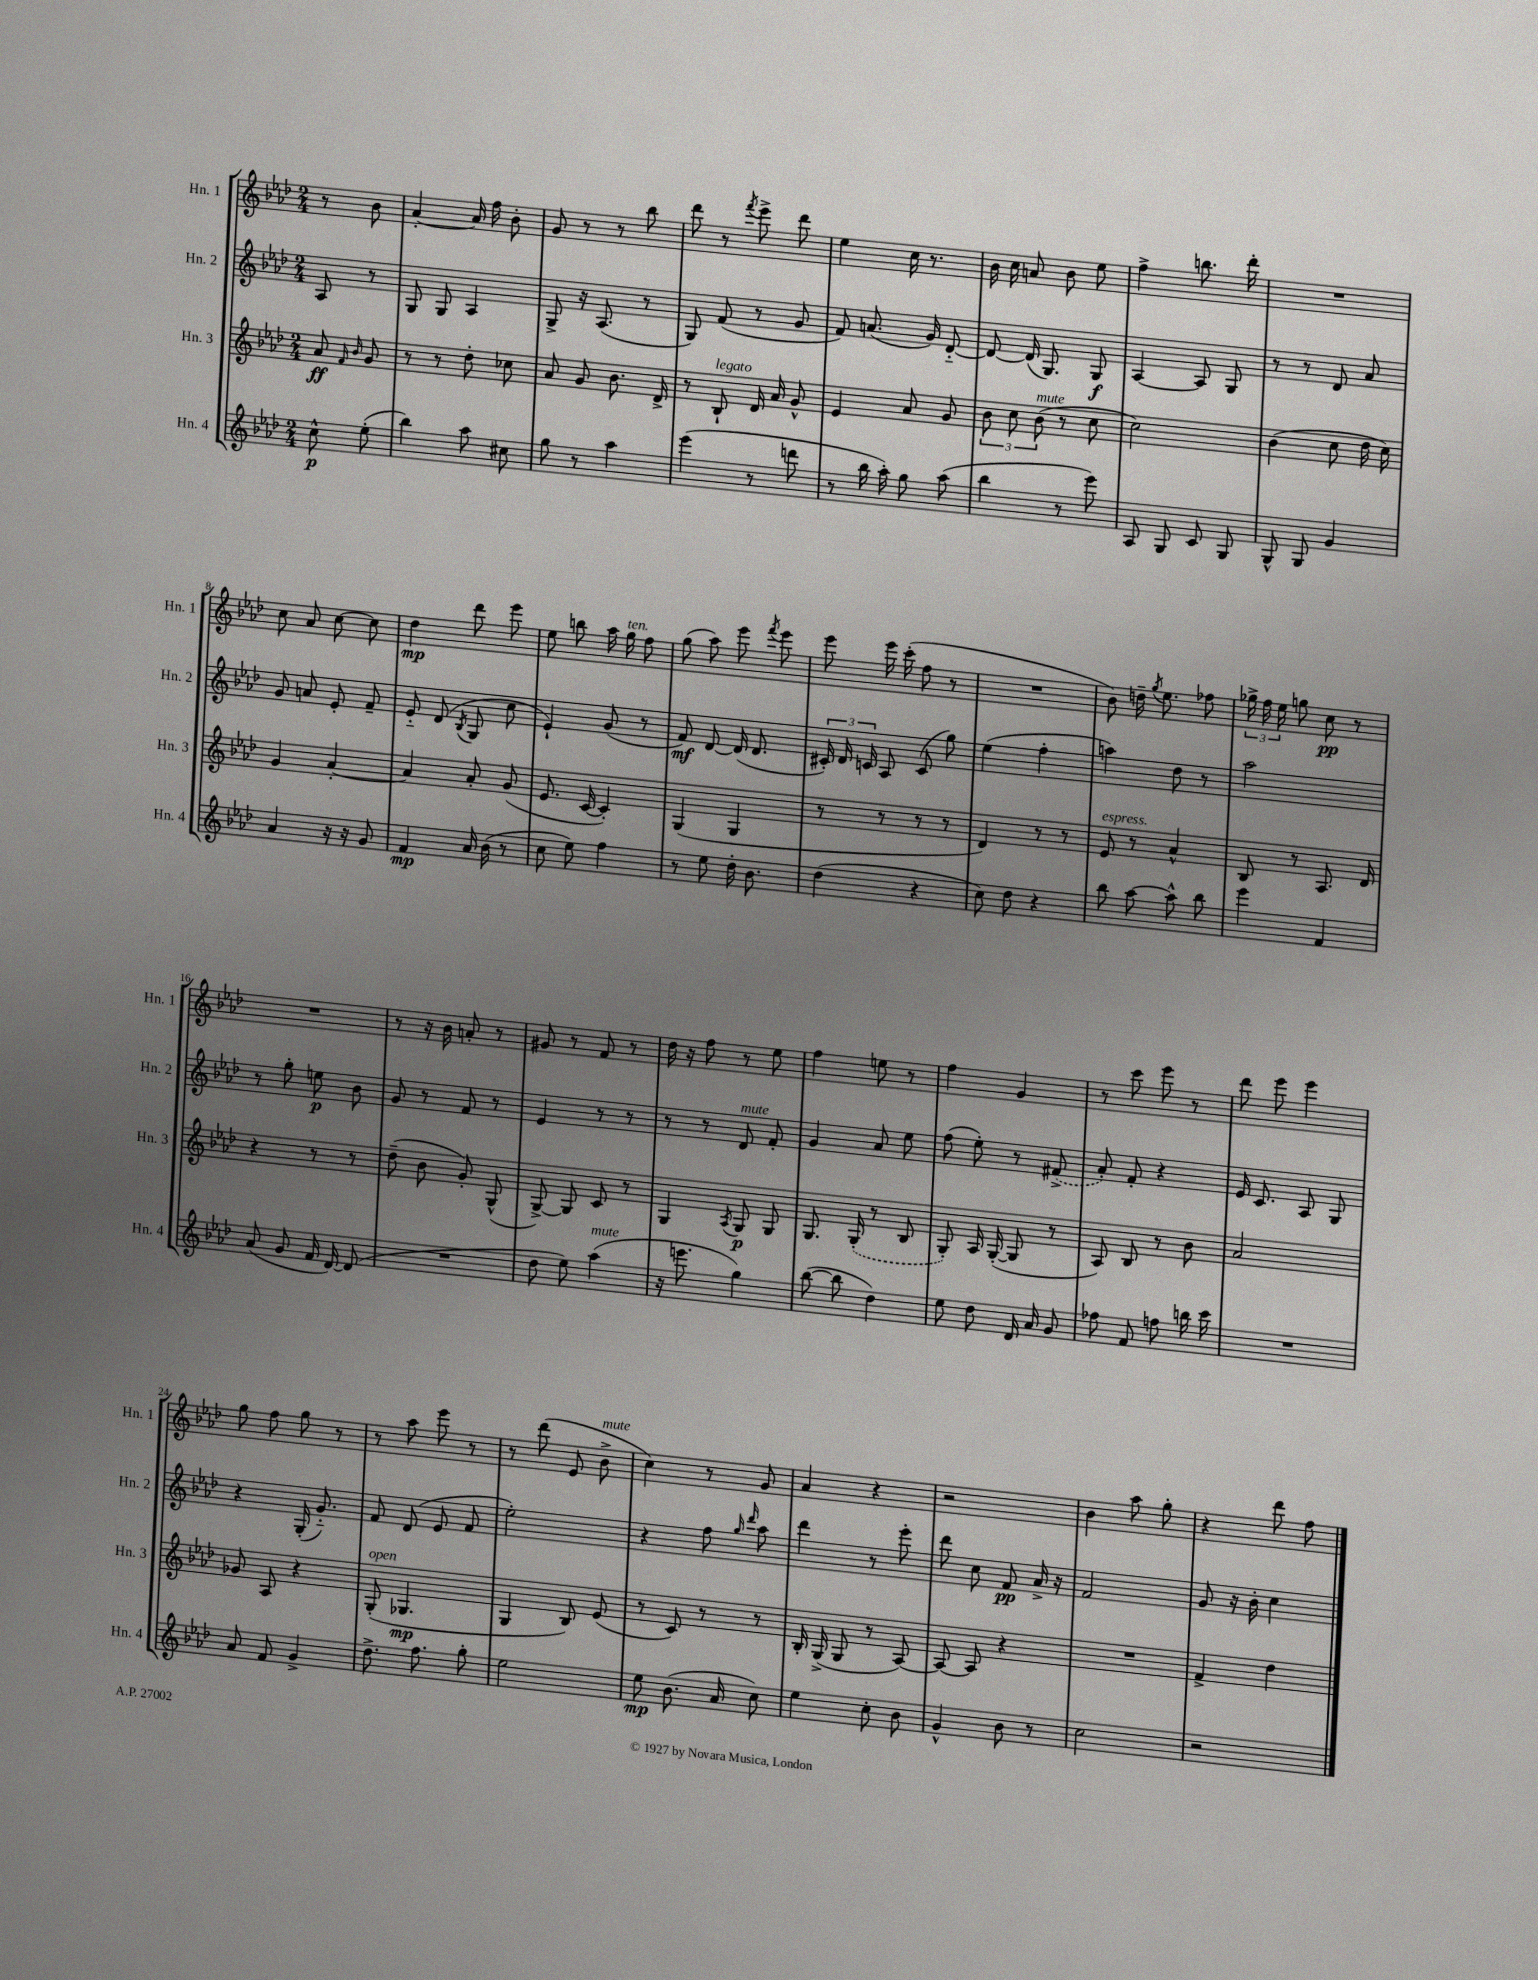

**kern	**dynam	**kern	**dynam	**kern	**dynam	**kern	**dynam
*part4	*part4	*part3	*part3	*part2	*part2	*part1	*part1
*staff4	*staff4	*staff3	*staff3	*staff2	*staff2	*staff1	*staff1
*I"Hn. 4	*	*I"Hn. 3	*	*I"Hn. 2	*	*I"Hn. 1	*
*I'Hn. 4	*	*I'Hn. 3	*	*I'Hn. 2	*	*I'Hn. 1	*
*clefG2	*	*clefG2	*	*clefG2	*	*clefG2	*
*k[b-e-a-d-]	*	*k[b-e-a-d-]	*	*k[b-e-a-d-]	*	*k[b-e-a-d-]	*
*M2/4	*	*M2/4	*	*M2/4	*	*M2/4	*
=	=	=	=	=	=	=	=
8cc^^\	p	8a-/	ff	8A-/	.	8r	.
.	.	16qqf/	.	.	.	.	.
.	.	16qqb-/	.	.	.	.	.
(8ee-'\	.	8g/	.	8r	.	8b-\	.
=1	=1	=1	=1	=1	=1	=1	=1
4bb-\)	.	8r	.	8G/	.	[4a-'/	.
.	.	8r	.	8G/	.	.	.
8aa-\	.	8dd-'\	.	4A-/	.	16a-/]	.
.	.	.	.	.	.	16ff\	.
8cc#X\	.	8cc-X\	.	.	.	8b-'\	.
=2	=2	=2	=2	=2	=2	=2	=2
8gg\	.	8a-/	.	8G^/	.	8g/	.
8r	.	8g/	.	16r	.	8r	.
.	.	.	.	(8.A-/	.	.	.
4aa-\	.	8.b-\	.	.	.	8r	.
.	.	.	.	8r	.	8bb-\	.
.	.	16d-^/	.	.	.	.	.
=3	=3	=3	=3	=3	=3	=3	=3
(4eee-\	.	8r	.	8G/)	.	8ddd-\	.
!	!	!LO:TX:a:i:t=legato	!	!	!	!	!
.	.	8B-`/	.	(8f/	.	8r	.
.	.	.	.	.	.	8qfff/	.
8r	.	16d-/	.	8r	.	8eee-^\	.
.	.	16a-/	.	.	.	.	.
8dddn\	.	8g^^/	.	8g/	.	8ddd-\	.
=4	=4	=4	=4	=4	=4	=4	=4
8r	.	4e-/	.	8f/)	.	4ee-\	.
16bb-\	.	.	.	(8.an/	.	.	.
16aa-'\)	.	.	.	.	.	.	.
8gg\	.	8a-/	.	.	.	16cc\	.
.	.	.	.	16g/)	.	8.r	.
(8aa-\	.	8g/	.	[8d-/	.	.	.
=5	=5	=5	=5	=5	=5	=5	=5
4bb-\	.	12b-\	.	8d-/_	.	16b-\	.
.	.	.	.	.	.	16cc\	.
.	.	12cc\	.	.	.	.	.
.	.	.	.	(16d-/]	.	8an/	.
!	!	!LO:TX:a:i:t=mute	!	!	!	!	!
.	.	(12b-\	.	.	.	.	.
.	.	.	.	8.G/)	.	.	.
8r	.	8r	.	.	.	8b-\	.
8eee-\)	.	8cc\	.	8G/	f	8ee-\	.
=6	=6	=6	=6	=6	=6	=6	=6
8A-/	.	2cc\)	.	[4A-/	.	4ff^\	.
8G/	.	.	.	.	.	.	.
8c/	.	.	.	8A-/]	.	8.bbn\	.
8G/	.	.	.	8G/	.	.	.
.	.	.	.	.	.	16ddd-'\	.
=7	=7	=7	=7	=7	=7	=7	=7
8G^^/	.	(4b-\	.	8r	.	2r	.
8G/	.	.	.	8r	.	.	.
4g/	.	8cc\	.	8d-/	.	.	.
.	.	16dd-\	.	8a-/	.	.	.
.	.	16cc\)	.	.	.	.	.
!!LO:LB:g=z
=8	=8	=8	=8	=8	=8	=8	=8
4a-/	.	4g/	.	8g/	.	8cc\	.
.	.	.	.	8an/	.	8a-/	.
16r	.	[4a-'/	.	8e-'/	.	[8cc\	.
16r	.	.	.	.	.	.	.
8g/	.	.	.	8f~/	.	8cc\]	.
=9	=9	=9	=9	=9	=9	=9	=9
4f/	mp	4a-/]	.	8e-/	.	4dd-\	mp
.	.	.	.	(8d-/	.	.	.
.	.	.	.	8qB-/	.	.	.
16a-/	.	8a-'/	.	8G/	.	8ddd-\	.
(16b-\	.	.	.	.	.	.	.
8r	.	(8g/	.	8cc\	.	8eee-\	.
=10	=10	=10	=10	=10	=10	=10	=10
8cc\	.	8.e-/	.	4e-`/)	.	8ee-\	.
8ee-\)	.	.	.	.	.	8bbn\	.
.	.	[16c/	.	.	.	.	.
4ff\	.	4c'/])	.	(8g/	.	16aa-\	.
!	!	!	!	!	!	!LO:TX:a:i:t=ten.	!
.	.	.	.	.	.	16gg\	.
.	.	.	.	8r	.	8ff\	.
=11	=11	=11	=11	=11	=11	=11	=11
8r	.	(4G/	.	8f/)	mf	(8gg\	.
8ee-\	.	.	.	[8d-/	.	8aa-\)	.
16dd-'\	.	4G/	.	(16d-/]	.	8eee-\	.
8.b-\	.	.	.	8.d-/	.	.	.
.	.	.	.	.	.	8qfff/	.
.	.	.	.	.	.	8eee-\	.
=12	=12	=12	=12	=12	=12	=12	=12
(4dd-\	.	8r	.	24c#X'/)	.	8eee-\	.
.	.	.	.	24d-/	.	.	.
.	.	.	.	24cn/	.	.	.
.	.	8r	.	8A-/	.	16eee-\	.
.	.	.	.	.	.	(16ccc'\	.
4r	.	8r	.	(8c/	.	8ff\	.
.	.	8r	.	8gg\)	.	8r	.
=13	=13	=13	=13	=13	=13	=13	=13
8cc\)	.	4d-/)	.	(4ee-\	.	2r	.
8dd-\	.	.	.	.	.	.	.
4r	.	8r	.	4ff'\	.	.	.
.	.	8r	.	.	.	.	.
=14	=14	=14	=14	=14	=14	=14	=14
!	!	!LO:TX:a:i:t=espress.	!	!	!	!	!
8bb-\	.	8e-/	.	4aan\)	.	8b-\)	.
[8aa-\	.	8r	.	.	.	16ddn~\	.
.	.	.	.	.	.	8qgg/	.
.	.	.	.	.	.	8.ee-\	.
8aa-^^\]	.	4a-^^/	.	8dd-\	.	.	.
8bb-\	.	.	.	8r	.	8ff-X\	.
=15	=15	=15	=15	=15	=15	=15	=15
4eee-\	.	8B-/	.	2aa-\	.	24gg-X^\	.
.	.	.	.	.	.	24ff\	.
.	.	.	.	.	.	24ee-\	.
.	.	8r	.	.	.	8ggn\	.
4f/	.	8.A-/	.	.	.	8cc\	pp
.	.	.	.	.	.	8r	.
.	.	16d-/	.	.	.	.	.
!!LO:LB:g=z
=16	=16	=16	=16	=16	=16	=16	=16
(8a-/	.	4r	.	8r	.	2r	.
8g/	.	.	.	8gg'\	.	.	.
16f/	.	8r	.	8een\	p	.	.
[16d-/)	.	.	.	.	.	.	.
(8d-/]	.	8r	.	8b-\	.	.	.
=17	=17	=17	=17	=17	=17	=17	=17
2r	.	(8dd-~\	.	8g/	.	8r	.
.	.	8b-\	.	8r	.	16r	.
.	.	.	.	.	.	16b-\	.
.	.	8g'/)	.	8f/	.	8an'/	.
.	.	(8G^^/	.	8r	.	8r	.
=18	=18	=18	=18	=18	=18	=18	=18
8dd-\	.	[8G^/)	.	4e-/	.	8g#X/	.
8ee-\)	.	8G/]	.	.	.	8r	.
!LO:TX:a:i:t=mute	!	!	!	!	!	!	!
(4aa-\	.	8c/	.	8r	.	8f/	.
.	.	8r	.	8r	.	8r	.
=19	=19	=19	=19	=19	=19	=19	=19
16r	.	4G/	.	8r	.	16dd-\	.
8.eeen\	.	.	.	.	.	16r	.
.	.	.	.	8r	.	8ff\	.
.	.	8qA-/	.	.	.	.	.
!	!	!	!	!LO:TX:a:i:t=mute	!	!	!
4gg\)	.	8G/	p	8d-/	.	8r	.
.	.	8G/	.	8f'/	.	8ee-\	.
=20	=20	=20	=20	=20	=20	=20	=20
([8bb-\	.	8.G/	.	4g/	.	4ff\	.
8bb-\]	.	.	.	.	.	.	.
.	.	(16G'/	.	.	.	.	.
4dd-\)	.	8r	.	8a-/	.	8een\	.
.	.	8B-/	.	8ee-\	.	8r	.
=21	=21	=21	=21	=21	=21	=21	=21
8ee-\	.	8G'/)	.	(8ff\	.	4ff\	.
8dd-\	.	16A-/	.	8ee-'\)	.	.	.
.	.	([16G'/	.	.	.	.	.
16d-/	.	8G/]	.	8r	.	4g/	.
16a-/	.	.	.	.	.	.	.
8g/	.	8r	.	(8f#X^/	.	.	.
=22	=22	=22	=22	=22	=22	=22	=22
8ff-X\	.	8A-/)	.	8a-'/)	.	8r	.
8f/	.	8B-/	.	8f'/	.	8ccc\	.
8ffn\	.	8r	.	4r	.	8eee-\	.
16bbn\	.	8b-\	.	.	.	8r	.
16ccc\	.	.	.	.	.	.	.
=23	=23	=23	=23	=23	=23	=23	=23
2r	.	2a-/	.	16e-/	.	8ddd-\	.
.	.	.	.	8.c/	.	.	.
.	.	.	.	.	.	8eee-\	.
.	.	.	.	8A-/	.	4eee-\	.
.	.	.	.	8G/	.	.	.
!!LO:LB:g=z
=24	=24	=24	=24	=24	=24	=24	=24
8a-/	.	8g-X/	.	4r	.	8gg\	.
8f/	.	8A-/	.	.	.	8ff\	.
4g^/	.	4r	.	(16G'/	.	8gg\	.
.	.	.	.	8.g/)	.	.	.
.	.	.	.	.	.	8r	.
=25	=25	=25	=25	=25	=25	=25	=25
!	!	!LO:TX:a:i:t=open	!	!	!	!	!
8.dd-^\	.	(8G'/	.	8f/	.	8r	.
.	.	4.G-X/	mp	(8d-/	.	8aa-\	.
8.ff\	.	.	.	.	.	.	.
.	.	.	.	8e-/	.	8eee-\	.
8gg'\	.	.	.	8f/	.	8r	.
=26	=26	=26	=26	=26	=26	=26	=26
2ee-\	.	4G/	.	2ee-'\)	.	8r	.
.	.	.	.	.	.	(8ddd-\	.
.	.	8B-/)	.	.	.	8e-/	.
!	!	!	!	!	!	!LO:TX:a:i:t=mute	!
.	.	(8e-/	.	.	.	8b-^\	.
=27	=27	=27	=27	=27	=27	=27	=27
8ee-\	mp	8r	.	4r	.	4cc\)	.
(8.b-\	.	8c/)	.	.	.	.	.
.	.	8r	.	8ff\	.	8r	.
16a-/	.	.	.	.	.	.	.
.	.	.	.	16qqgg/	.	.	.
.	.	.	.	16qqddd-/	.	.	.
8cc\)	.	8r	.	8aa-\	.	8g/	.
=28	=28	=28	=28	=28	=28	=28	=28
4ee-\	.	16B-'/	.	4ddd-\	.	4a-/	.
.	.	(16G^/	.	.	.	.	.
.	.	8G/	.	.	.	.	.
8cc'\	.	8r	.	8r	.	4r	.
8b-\	.	[8A-/)	.	8eee-'\	.	.	.
=29	=29	=29	=29	=29	=29	=29	=29
4g^^/	.	8A-/_	.	8ddd-\	.	2r	.
.	.	8A-/]	.	8cc\	.	.	.
8b-\	.	4r	.	8f/	pp	.	.
8r	.	.	.	16a-^/	.	.	.
.	.	.	.	16r	.	.	.
=30	=30	=30	=30	=30	=30	=30	=30
2cc\	.	2r	.	2f/	.	4b-\	.
.	.	.	.	.	.	8aa-\	.
.	.	.	.	.	.	8gg'\	.
=31	=31	=31	=31	=31	=31	=31	=31
2r	.	4f^/	.	8g/	.	4r	.
.	.	.	.	16r	.	.	.
.	.	.	.	16b-'\	.	.	.
.	.	4dd-\	.	4cc\	.	8ddd-\	.
.	.	.	.	.	.	8ff\	.
==	==	==	==	==	==	==	==
*-	*-	*-	*-	*-	*-	*-	*-
